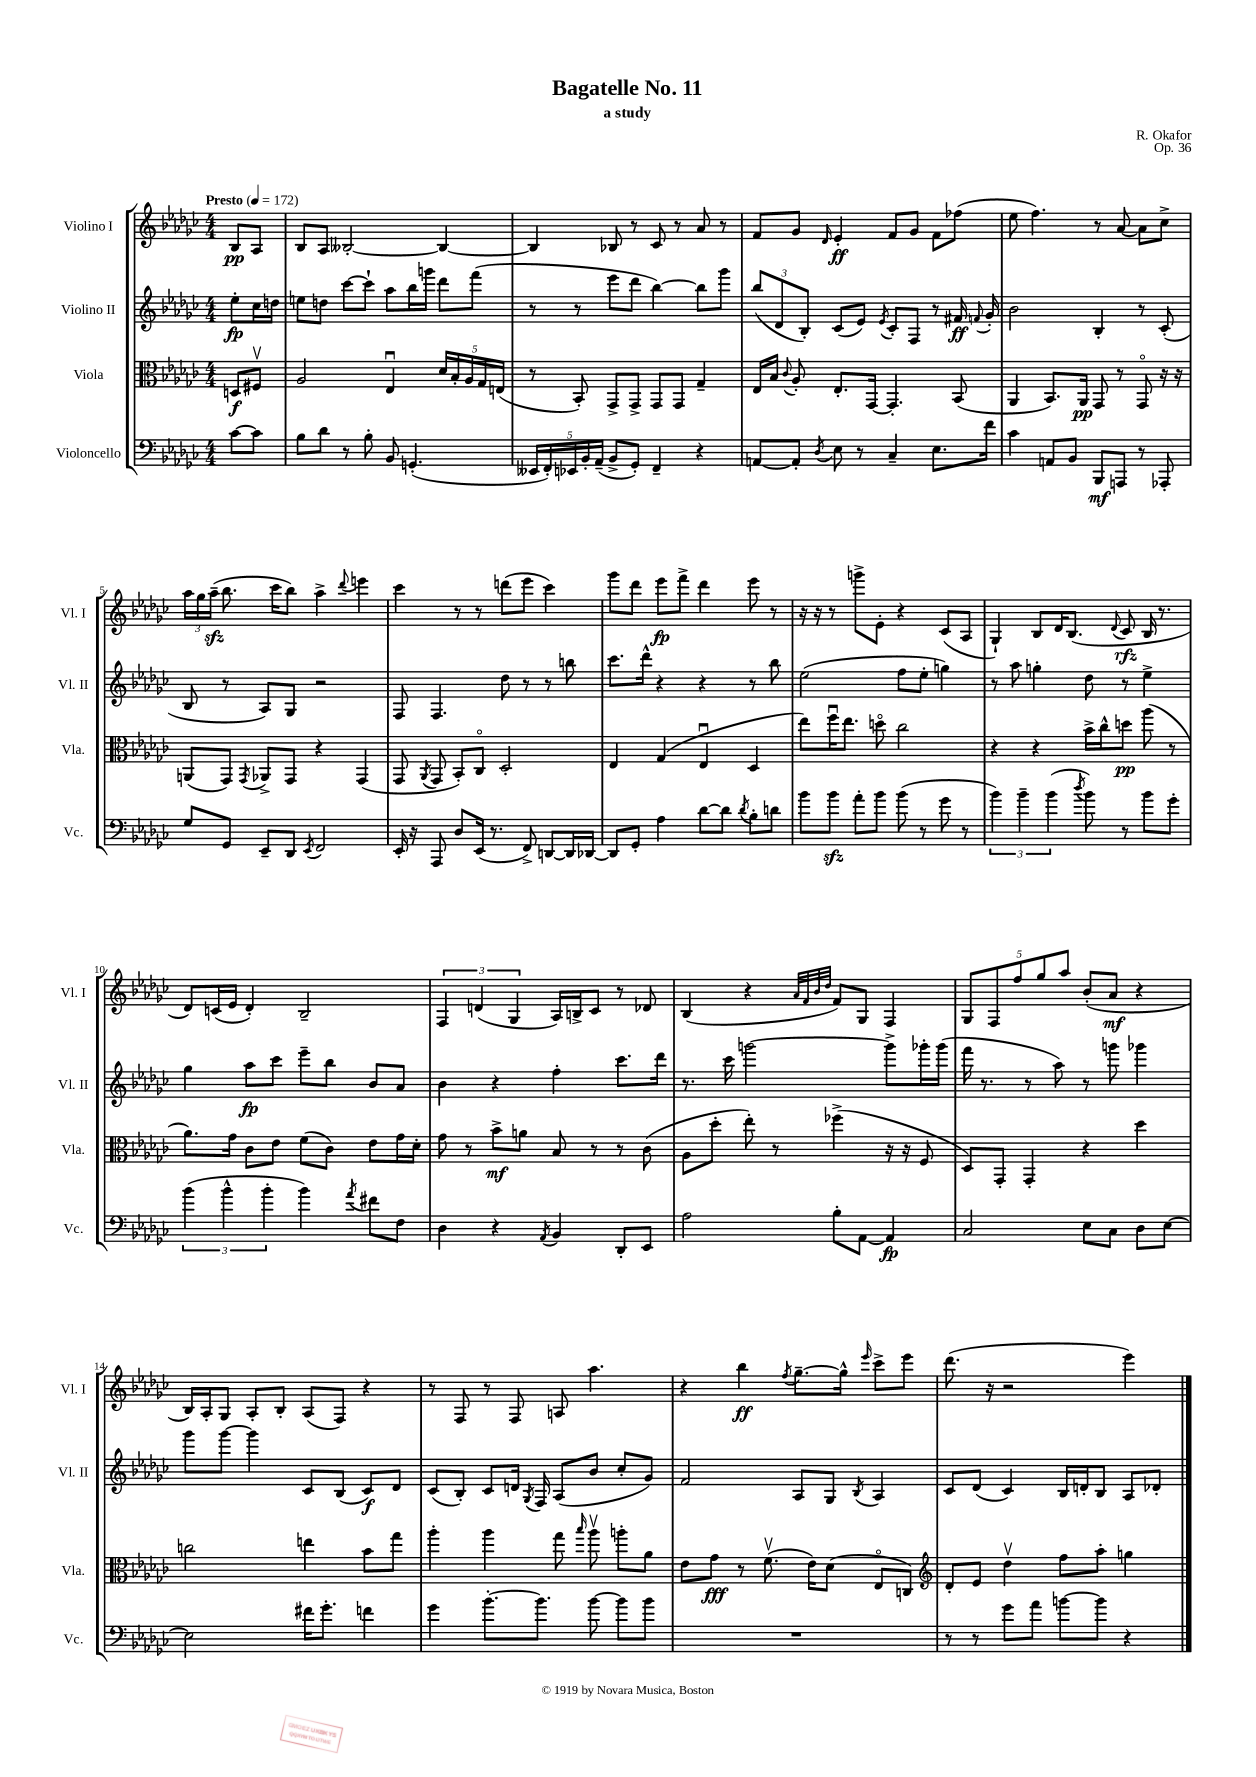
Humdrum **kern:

**kern	**kern	**kern	**kern
*staff4	*staff3	*staff2	*staff1
*clefF4	*clefC3	*clefG2	*clefG2
*k[b-e-a-d-g-c-]	*k[b-e-a-d-g-c-]	*k[b-e-a-d-g-c-]	*k[b-e-a-d-g-c-]
*M4/4	*M4/4	*M4/4	*M4/4
*MM172	*MM172	*MM172	*MM172
[8c-	8D	8ee-'	8B-
8c-]	8F#v	16cc-	8A-
.	.	16dd	.
=	=	=	=
8B-	2A-	8ee	8B-
8d-	.	8dd	8A-
8r	.	[8ccc-	[2B--'
8B-'	.	8ccc-`]	.
8BB-	4E-u	8aa-	.
(4.GG'	.	16bb-	.
.	.	16ggg	.
.	20d-	8ddd-	4B--_
.	20B-'	.	.
.	20A-	.	.
.	.	(8fff	.
.	20G-	.	.
.	(20E	.	.
=	=	=	=
20EE--	8r	8r	4B--]
20FF')	.	.	.
20EE-	.	.	.
.	8BB-')	8r	.
20BB-'	.	.	.
(20AA-~	.	.	.
8BB-^	8GG-^	8eee-	8B-
8GG-')	8GG-^	8ddd-	8r
4FF~	8GG-	[4bb-)	8c-
.	8GG-	.	8r
4r	4G-~	8bb-]	8a-
.	.	8ggg-	8r
=	=	=	=
[8AA	16E-	(12bb-	8f
.	16B-	.	.
.	.	12d-	.
.	8qqc-	.	.
8AA']	8A-'	.	8g-
.	.	12B-')	.
8qD-	.	.	16qqd-
8E-	8.E-'	(8c-	4e-'
8r	.	8e-)	.
.	[16GG-	.	.
.	.	8qe-	.
4C-~	4.GG-']	8c-'	8f
.	.	8F	8g-
8.E-	.	8r	8f
.	(8BB-	16f#	(8ff-
.	.	8qqf	.
16f	.	16g-'	.
=	=	=	=
4c-	4AA-	2b-	8ee-
.	.	.	4.ff)
8AA	8.BB-)	.	.
8BB-	.	.	.
.	16AA-	.	.
8BBB-	8GG-	4B-'	8r
8AAA	8r	.	[8a-
8r	8GG-o	8r	8a-]
8AAA-'	16r	(8c-'	8cc-^
.	16r	.	.
=	=	=	=
8G-	(8AA	8B-	24aa-
.	.	.	24gg-
.	.	.	(24aa-~
8GG-	8GG-)	8r	8.bb-
.	8qGG-	.	.
8EE-~	8AA-^	8A-)	.
.	.	.	16ccc-
8DD-	8GG-	8G-	8bb-)
8qEE-	.	.	.
2FF	4r	2r	4aa-^
.	.	.	8qqddd-
.	(4GG-	.	4eee
=	=	=	=
16EE-'	8GG-	8F	4ccc-
16r	.	.	.
.	8qAA-	.	.
8AAA-	8GG-	4.F	.
8D-	8BB-')	.	8r
(16EE-	8C-o	.	8r
8.r	.	.	.
.	2D-'	8dd-	(8ddd
8FF^)	.	8r	8eee-
[8DD	.	8r	4ccc-)
16DD]	.	8bb	.
[16DD-	.	.	.
=	=	=	=
8DD-]	4E-	8.ccc-	8ggg-
8GG-'	.	.	8ddd-
.	.	16ddd-^^	.
4A-	(4G-	4r	8eee-
.	.	.	8fff^
[8d-	4E-u	4r	4ddd-
8d-]	.	.	.
8qd-	.	.	.
8B-'	4D-	8r	8eee-
8d	.	8bb-	8r
=	=	=	=
8b-	8ee-)	(2ee-	16r
.	.	.	16r
8b-	16ffu	.	8r
.	8.ee-	.	.
8a-'	.	.	8ggg^
8b-	8ddo	.	8e-'
(8b-	2cc-	8ff	4r
8r	.	8ee-'	.
8g-	.	4gg)	(8c-
8r	.	.	8A-
=	=	=	=
6b-)	4r	8r	4G-`)
.	.	8aa-	.
6b-~	.	.	.
.	4r	4gg'	8B-
(6b-	.	.	.
.	.	.	16d-
.	.	.	(8.B-
8qdd-	.	.	.
8b-)	16b-^	8dd-	.
.	16cc-^^	.	.
.	.	.	8qqd-
8r	8dd	8r	8c-
8b-	(8aa-	4ee-^	16B-
.	.	.	8.r
8g-'	8r	.	.
=	=	=	=
(6b-	8.a-)	4gg-	8d-)
.	.	.	(16c
6b-^^	.	.	.
.	16g-	.	16e-
.	8c-	8aa-	4d-')
6b-'	.	.	.
.	8e-	8ccc-	.
4b-)	(8f	8eee-~	2B-~
.	8c-)	8bb-	.
8qa-	.	.	.
8f#	8e-	8b-	.
8F	16g-	8a-	.
.	16d-'	.	.
=	=	=	=
4D-	8g-	4b-	6F
.	8r	.	.
.	.	.	(6d
4r	8b-^	4r	.
.	.	.	6G-
.	8a	.	.
8qAA-	.	.	.
4BB-	8B-	4ff'	16A-)
.	.	.	16B^
.	8r	.	8c-
8DD-'	8r	8.ccc-	8r
8EE-	(8c-	.	8d-
.	.	16ddd-	.
=	=	=	=
2A-	8A-	8.r	(4B-
.	8dd-'	.	.
.	.	16ccc-	.
.	8ee-')	[2ggg	4r
.	8r	.	.
.	.	.	32qqa-
.	.	.	32qqf
.	.	.	32qqb-
.	.	.	32qqdd-
8B-'	(4ff-^	.	8f)
[8AA-	.	.	8G-
4AA-]	16r	8ggg^]	4F
.	16r	.	.
.	8F	16ggg-'	.
.	.	(16ggg-	.
=	=	=	=
2C-	8D-)	16fff	10G-
.	.	8.r	.
.	.	.	10F
.	8GG-'	.	.
.	.	.	10ff
.	4GG-'	8r	.
.	.	.	10gg-
.	.	8aa-)	.
.	.	.	10aa-
8E-	4r	8r	(8b-'
8C-	.	8ggg	8a-
8D-	4dd-	4ggg-	4r
[8E-	.	.	.
=	=	=	=
2E-]	2cc	8ggg-	16B-)
.	.	.	16A-'
.	.	[8ggg-	8G-
.	.	4ggg-]	8A-'
.	.	.	8B-'
16f#	4ee	8c-	(8A-
8.g-'	.	.	.
.	.	(8B-	8F)
4f	8b-	8c-)	4r
.	8gg-	8d-	.
=	=	=	=
4g-	4aa-'	(8c-	8r
.	.	8B-')	8F
[8.b-'	4aa-	8c-	8r
.	.	16d	8F
.	.	8qG-	.
8.b-]	.	16F	.
.	8gg-	(8A-	8A
.	16qqbb-	.	.
[8b-	8aa-v	8b-	4.aa-
8b-]	8aa'	8cc-'	.
8b-	8a-	8g-)	.
=	=	=	=
1r	8e-	2f	4r
.	8g-	.	.
.	8r	.	4bb-
.	(8.fv	.	.
.	.	.	8qff
.	.	8A-	[8.gg-~
.	16e-)	.	.
.	(8d-	8G-	.
.	.	.	16gg-^^]
.	.	8qB-	16qqeee-
.	8E-o	4A-	8ccc-^
.	8C)	.	8eee-
=	=	=	=
*	*clefG2	*	*
8r	8d-'	8c-	(8.ddd-
8r	8e-	(8d-	.
.	.	.	16r
8g-	4dd-v	4c-)	2r
8a-	.	.	.
[8b	8ff	16B-	.
.	.	16d'	.
8b]	8aa-'	8B-	.
4r	4gg	8A-	4eee-)
.	.	8d-'	.
==	==	==	==
*-	*-	*-	*-
